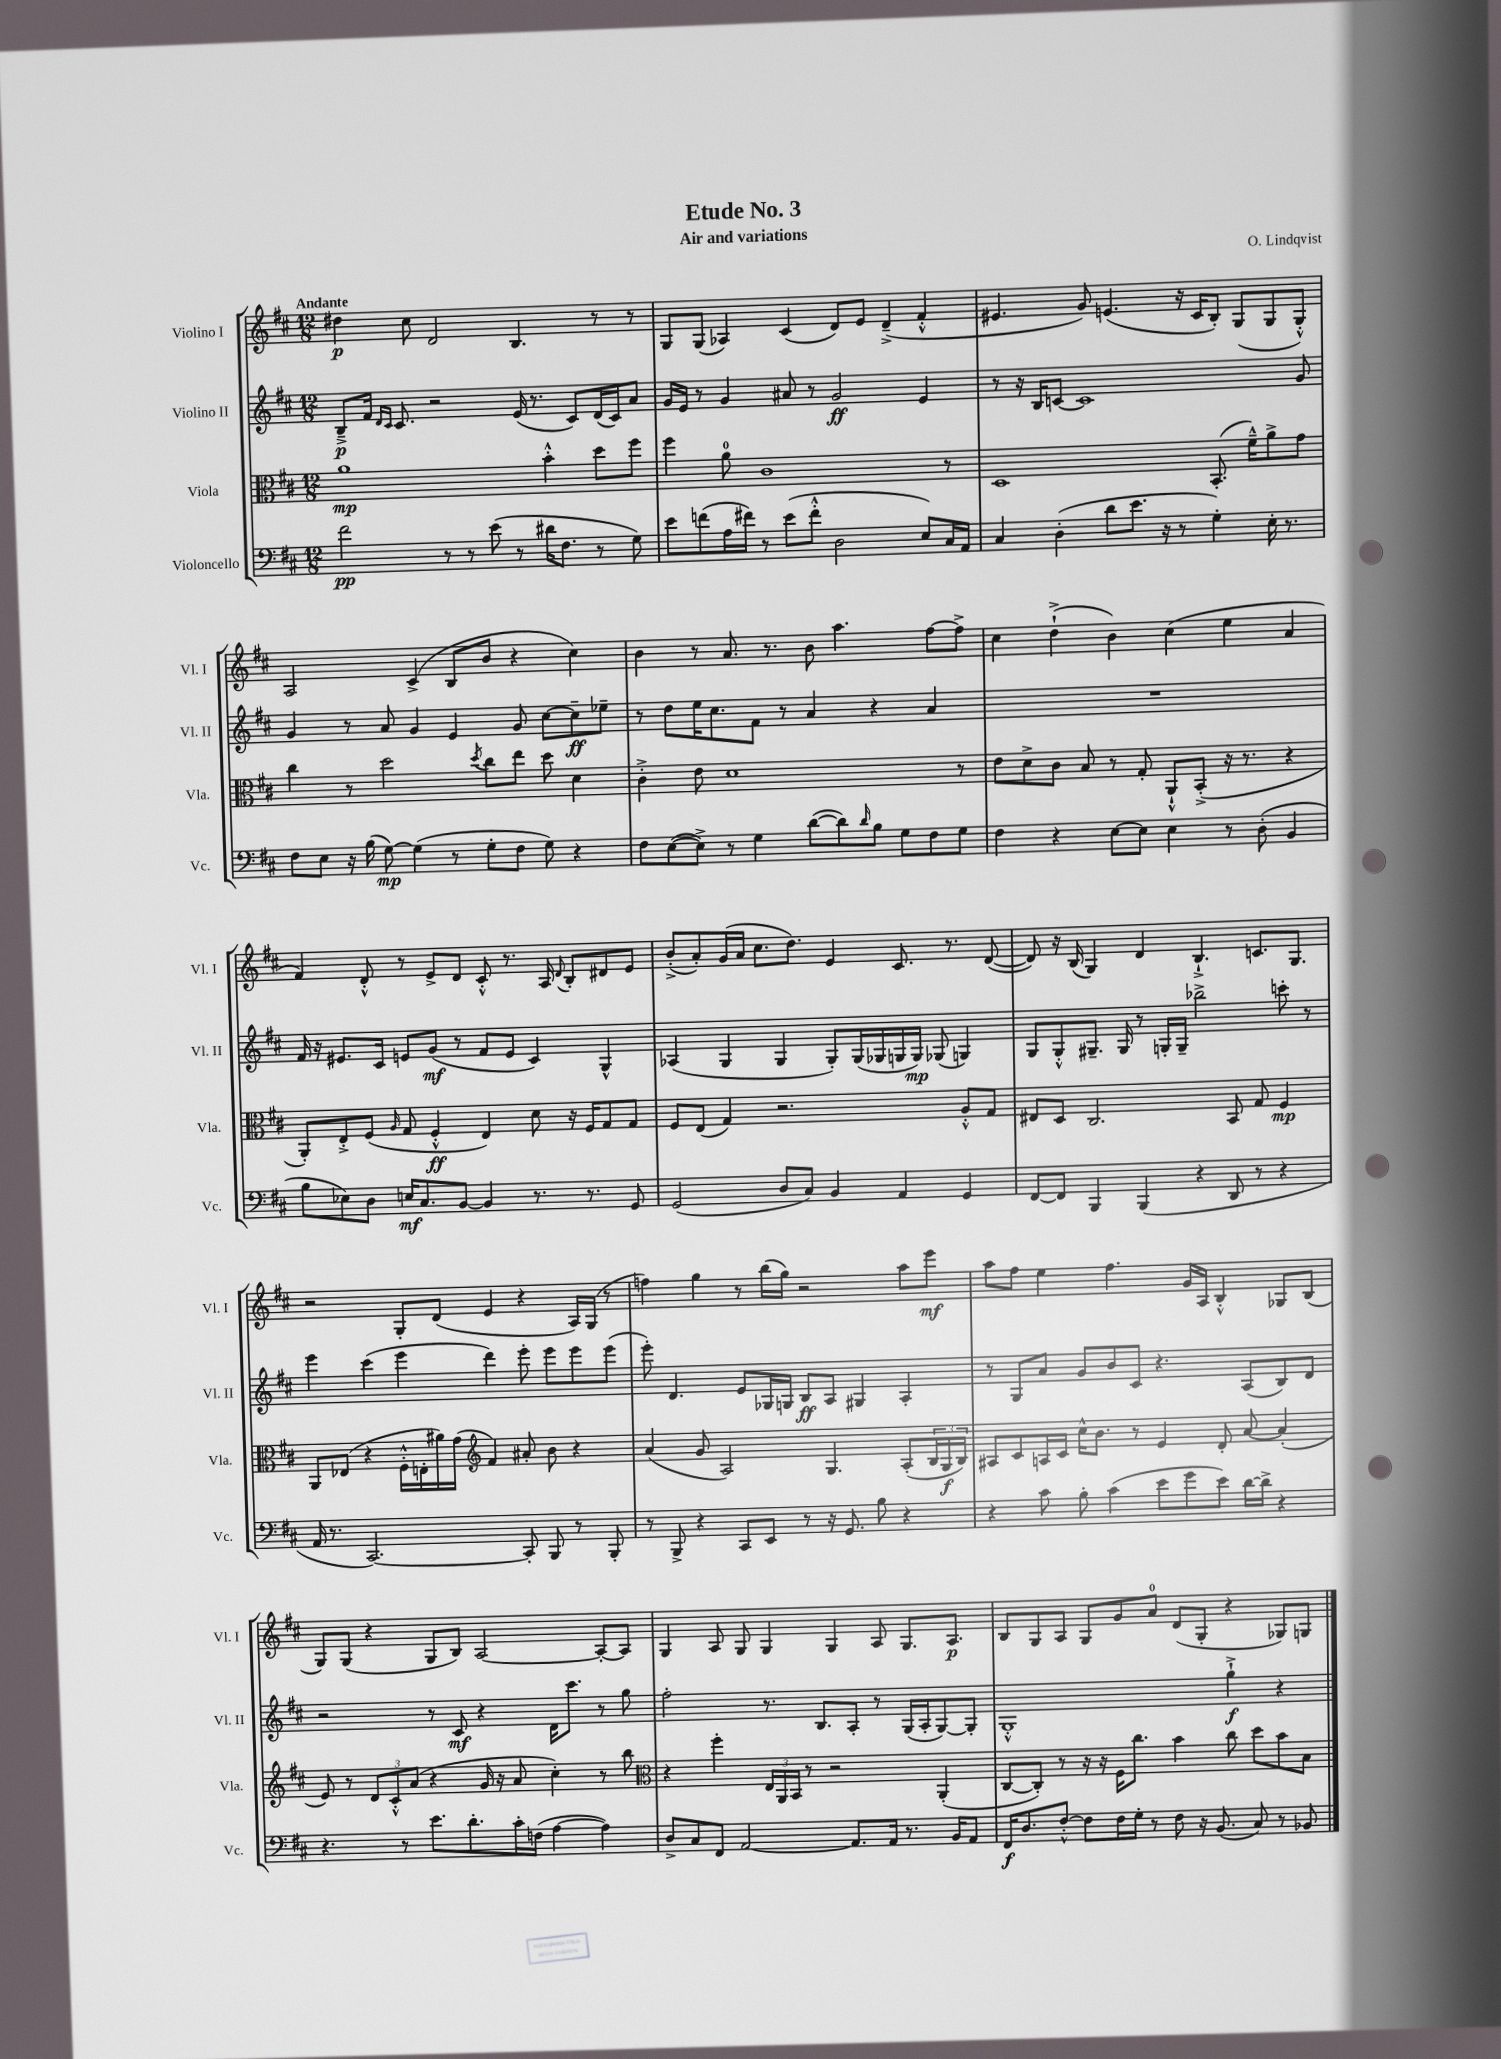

**kern	**dynam	**kern	**dynam	**kern	**dynam	**kern	**dynam
*part4	*part4	*part3	*part3	*part2	*part2	*part1	*part1
*staff4	*staff4	*staff3	*staff3	*staff2	*staff2	*staff1	*staff1
*I"Violoncello	*	*I"Viola	*	*I"Violino II	*	*I"Violino I	*
*I'Vc.	*	*I'Vla.	*	*I'Vl. II	*	*I'Vl. I	*
*clefF4	*	*clefC3	*	*clefG2	*	*clefG2	*
*k[f#c#]	*	*k[f#c#]	*	*k[f#c#]	*	*k[f#c#]	*
*M12/8	*	*M12/8	*	*M12/8	*	*M12/8	*
=1	=1	=1	=1	=1	=1	=1	=1
!	!	!	!	!	!	!LO:TX:a:B:t=Andante	!
2f#\	pp	1a	mp	8B~^/L	p	4dd#X\	p
.	.	.	.	16f#/Jk	.	.	.
.	.	.	.	16qqd/LL	.	.	.
.	.	.	.	16qqc#/JJ	.	.	.
.	.	.	.	8.c#/	.	.	.
.	.	.	.	.	.	8cc#\	.
.	.	.	.	2r	.	2d/	.
8r	.	.	.	.	.	.	.
8r	.	.	.	.	.	.	.
(8e\	.	.	.	.	.	.	.
8r	.	.	.	(16e/	.	4.B/	.
.	.	.	.	8.r	.	.	.
16d#X\KL	.	4b'^^\	.	.	.	.	.
8.F#\J	.	.	.	.	.	.	.
.	.	.	.	8c#/L)	.	.	.
8r	.	8dd\L	.	(16d/L	.	8r	.
.	.	.	.	16c#/J)	.	.	.
8G\)	.	8ff#\J	.	8a/J	.	8r	.
=2	=2	=2	=2	=2	=2	=2	=2
8e\L	.	4ff#\	.	16g/LL	.	8G/L	.
.	.	.	.	16e/JJ	.	.	.
(8fn\	.	.	.	8r	.	(8G/J	.
16A\L	.	8a\	.	4g/	.	4A-X/)	.
16f#X\JJ)	.	.	.	.	.	.	.
8r	.	1c#	.	.	.	.	.
(8e\L	.	.	.	8a#X/	.	(4c#/	.
8f#'^^\J	.	.	.	8r	.	.	.
2D\	.	.	.	2g/	ff	8d/L)	.
.	.	.	.	.	.	8e/J	.
.	.	.	.	.	.	(4d~^/	.
8E/L)	.	.	.	4e/	.	4f#'^^/	.
16C#/L	.	8r	.	.	.	.	.
16AA/JJ	.	.	.	.	.	.	.
=3	=3	=3	=3	=3	=3	=3	=3
4C#/	.	1D	.	8r	.	4.e#X/	.
.	.	.	.	16r	.	.	.
.	.	.	.	16B/KL	.	.	.
(4D'\	.	.	.	[8cn/J	.	.	.
.	.	.	.	1c]	.	8g/)	.
8d\L	.	.	.	.	.	(4.en/	.
8.e\J	.	.	.	.	.	.	.
16r	.	.	.	.	.	.	.
8r	.	.	.	.	.	16r	.
.	.	.	.	.	.	16c#/KL	.
4G'\)	.	(8.BB'/	.	.	.	8B'/J)	.
.	.	.	.	.	.	(8G/L	.
.	.	16f#~^^\KL)	.	.	.	.	.
16E'\	.	8a^\	.	.	.	8G/	.
8.r	.	.	.	.	.	.	.
.	.	8g\J	.	8g/	.	8G'^^/J)	.
!!LO:LB:g=z
=4	=4	=4	=4	=4	=4	=4	=4
8F#\L	.	4cc#\	.	4g/	.	2A/	.
8E\J	.	.	.	.	.	.	.
16r	.	8r	.	8r	.	.	.
(16B\	.	.	.	.	.	.	.
[8G\)	mp	2dd\	.	8a/	.	.	.
(4G\]	.	.	.	4g/	.	(4c#^/	.
8r	.	.	.	4e/	.	8B/L	.
.	.	8qdd/	.	.	.	.	.
8G'\L	.	8cc#\L	.	.	.	8b/J	.
8F#\J	.	8ee\J	.	8g/	.	4r	.
8G\)	.	8dd\	.	[8cc#\L	.	.	.
4r	.	4d\	.	8cc#~\]	ff	4cc#\)	.
.	.	.	.	8ee-X~\J	.	.	.
=5	=5	=5	=5	=5	=5	=5	=5
8F#\L	.	4c#'^\	.	8r	.	4b\	.
([8E\	.	.	.	8dd\L	.	.	.
8E^\J])	.	8e\	.	16ee\K	.	8r	.
.	.	.	.	8.cc#\	.	.	.
8r	.	1d	.	.	.	8.a/	.
4G\	.	.	.	8f#\J	.	.	.
.	.	.	.	.	.	8.r	.
.	.	.	.	8r	.	.	.
([8d\L	.	.	.	4a/	.	8b\	.
8d\])	.	.	.	.	.	4.aa\	.
16qqd/	.	.	.	.	.	.	.
8B\J	.	.	.	4r	.	.	.
8G\L	.	.	.	.	.	.	.
8F#\	.	.	.	4a/	.	[8ff#\L	.
8G\J	.	8r	.	.	.	8ff#^\J]	.
=6	=6	=6	=6	=6	=6	=6	=6
4F#\	.	8e\L	.	1.r	.	4cc#\	.
.	.	8d^\	.	.	.	.	.
4r	.	8c#\J	.	.	.	(4dd`^\	.
.	.	8B/	.	.	.	.	.
[8E\L	.	8r	.	.	.	4b\)	.
8E\J]	.	8G'/	.	.	.	.	.
4E\	.	8AA`^^/L	.	.	.	(4cc#\	.
.	.	(8BB'^/J	.	.	.	.	.
8r	.	16r	.	.	.	4ee\	.
.	.	8.r	.	.	.	.	.
(8D'\	.	.	.	.	.	.	.
4BB/	.	4r	.	.	.	4a/	.
!!LO:LB:g=z
=7	=7	=7	=7	=7	=7	=7	=7
8B\L	.	8AA'/L)	.	16f#/	.	4f#/)	.
.	.	.	.	16r	.	.	.
8E-X\)	.	8E'^/	.	8.e#X/L	.	.	.
8D\J	.	(8F#/J	.	.	.	8d'^^/	.
.	.	.	.	16c#/Jk	.	.	.
.	.	16qqA/	.	.	.	.	.
16En/KL	mf	8G/	.	8en/L	.	8r	.
8.C#/	.	.	.	.	.	.	.
.	.	4F#'^^/	ff	(8g/J	mf	8e^/L	.
[8BB/J	.	.	.	8r	.	8d/J	.
4BB/]	.	4E/)	.	8f#/L	.	8c#'^^/	.
.	.	.	.	8e/J	.	8.r	.
8.r	.	8d\	.	4c#/)	.	.	.
.	.	.	.	.	.	16A/	.
.	.	.	.	.	.	8qqd/	.
.	.	16r	.	.	.	8B'/L	.
8.r	.	16F#/KL	.	.	.	.	.
.	.	8G/	.	4G^^/	.	8d#X/	.
8GG/	.	8G/J	.	.	.	8e/J	.
=8	=8	=8	=8	=8	=8	=8	=8
(2GG/	.	8F#/L	.	(4A-X/	.	(8b'^/L	.
.	.	(8E/J	.	.	.	8a'/)	.
.	.	4G/)	.	4G/	.	(16g/L	.
.	.	.	.	.	.	16a/JJ	.
.	.	.	.	.	.	8.cc#\L	.
8D/L	.	2.r	.	4G/	.	.	.
.	.	.	.	.	.	8.dd\J)	.
8C#/J)	.	.	.	.	.	.	.
4BB/	.	.	.	8G'/L)	.	4e/	.
.	.	.	.	(16G/L	.	.	.
.	.	.	.	16G-X/	.	.	.
4AA/	.	.	.	16Gn/	.	8.c#/	.
.	.	.	.	16G/JJ)	mp	.	.
.	.	.	.	(8G-X/	.	.	.
.	.	.	.	.	.	8.r	.
4GG/	.	8A'^^/L	.	4Gn/)	.	.	.
.	.	8G/J	.	.	.	([8d/	.
=9	=9	=9	=9	=9	=9	=9	=9
[8FF#/L	.	8E#X/L	.	8G/L	.	8d/])	.
8FF#/J]	.	8D/J	.	8G'^^/	.	16r	.
.	.	.	.	.	.	(16B/	.
4BBB/	.	2.C#/	.	8.G#X~/J	.	4G/)	.
.	.	.	.	16G#/	.	.	.
(4BBB/	.	.	.	8r	.	4d/	.
.	.	.	.	16Gn'/LL	.	.	.
.	.	.	.	16G~/JJ	.	.	.
4r	.	.	.	2bb-X^\	.	4.B`^/	.
8DD/	.	8BB/	.	.	.	.	.
8r	.	8G/	.	.	.	8.cn/L	.
4r	.	4F#/	mp	8cccn'\	.	.	.
.	.	.	.	.	.	8.G/J	.
.	.	.	.	8r	.	.	.
!!LO:LB:g=z
=10	=10	=10	=10	=10	=10	=10	=10
16AA/	.	8AA/L	.	4eee\	.	2r	.
8.r	.	.	.	.	.	.	.
.	.	(8E-X/J	.	.	.	.	.
[2.CC#/)	.	4r	.	(4ccc#\	.	.	.
.	.	16F#'^^\LL	.	4eee\	.	8G'/L	.
.	.	16En'\	.	.	.	.	.
.	.	16a#X\)	.	.	.	(8d/J	.
.	.	(16g\JJ	.	.	.	.	.
*	*	*clefG2	*	*	*	*	*
.	.	4f#/)	.	4ddd\)	.	4e/	.
8CC#'/]	.	8a#X'/	.	8eee'\	.	4r	.
8BBB/	.	8b\	.	8eee\L	.	.	.
8r	.	4r	.	8eee\	.	16A/LL)	.
.	.	.	.	.	.	(16G/JJ	.
8BBB'/	.	.	.	(8eee\J	.	8r	.
=11	=11	=11	=11	=11	=11	=11	=11
8r	.	(4a/	.	8eee'\)	.	4ffn\)	.
8BBB^/	.	.	.	4.d/	.	.	.
4r	.	8g/	.	.	.	4gg\	.
.	.	2A/)	.	.	.	.	.
8CC#/L	.	.	.	8e/L	.	8r	.
8EE/J	.	.	.	16G-X/L	.	(16bb\LL	.
.	.	.	.	16Gn/JJ	.	16gg\JJ)	.
8r	.	.	.	8B/L	ff	2r	.
16r	.	4.G/	.	8A/J	.	.	.
8.GG/	.	.	.	.	.	.	.
.	.	.	.	4G#X/	.	.	.
8B\	.	.	.	.	.	.	.
4r	.	(8A'/L	.	4A'/	.	8aa\L	.
.	.	24B/L	.	.	.	8eee\J	mf
.	.	24G/	f	.	.	.	.
.	.	24B/JJ)	.	.	.	.	.
=12	=12	=12	=12	=12	=12	=12	=12
4r	.	8A#X/L	.	8r	.	8aa\L	.
.	.	8c#/	.	8G/L	.	8ff#\J	.
8c#\	.	16An/L	.	8a/J	.	4ee\	.
.	.	16c#/JJ	.	.	.	.	.
8B'\	.	16cc#^^\KL	.	8g/L	.	.	.
.	.	8.b\J	.	.	.	.	.
(4c#\	.	.	.	8b/	.	4.ff#\	.
.	.	8r	.	8c#/J	.	.	.
8e\L	.	4e/	.	4.r	.	.	.
8g\	.	.	.	.	.	16g/LL	.
.	.	.	.	.	.	16A/JJ	.
8e\J)	.	8d'/	.	.	.	4B'^^/	.
[16d\LL	.	[8a/	.	(8A/L	.	.	.
16d^\JJ]	.	.	.	.	.	.	.
4r	.	(4a'/]	.	8B/)	.	8G-X/L	.
.	.	.	.	8d/J	.	(8B/J	.
!!LO:LB:g=z
=13	=13	=13	=13	=13	=13	=13	=13
4.r	.	8e/)	.	2r	.	8G/L)	.
.	.	8r	.	.	.	(8G/J	.
.	.	12d/L	.	.	.	4r	.
.	.	12c#'^^/	.	.	.	.	.
8r	.	.	.	.	.	.	.
.	.	(12a/J	.	.	.	.	.
8.e\L	.	4r	.	8r	.	8G/L	.
.	.	.	.	8c#/	mf	8B/J)	.
8.d'\	.	.	.	.	.	.	.
.	.	16g/	.	4r	.	[2A/	.
.	.	16r	.	.	.	.	.
16c#'\L	.	8a/	.	.	.	.	.
(16Fn\JJ	.	.	.	.	.	.	.
[4A\	.	4cc#'\)	.	16d\KL	.	.	.
.	.	.	.	8.ccc#\J	.	.	.
4A\])	.	8r	.	8r	.	8A'/L_	.
.	.	8bb\	.	8gg\	.	8A/J]	.
=14	=14	=14	=14	=14	=14	=14	=14
*	*	*clefC3	*	*	*	*	*
8D^/L	.	4r	.	2ff#'\	.	4G/	.
8C#/	.	.	.	.	.	.	.
8FF#/J	.	4ff#'\	.	.	.	8A/	.
[2AA/	.	.	.	.	.	8G/	.
.	.	24E/LL	.	8.r	.	4G/	.
.	.	24AA/	.	.	.	.	.
.	.	24BB/JJ	.	.	.	.	.
.	.	8r	.	.	.	.	.
.	.	.	.	8.B/L	.	.	.
.	.	2r	.	.	.	4G/	.
8.AA/L]	.	.	.	8A'/J	.	.	.
.	.	.	.	8r	.	8A/	.
16AA/Jk	.	.	.	.	.	.	.
8.r	.	.	.	(16G/LL	.	8.G/L	.
.	.	.	.	16A'/J	.	.	.
.	.	(4AA'/	.	[8G/)	.	.	.
16BB/KL	.	.	.	.	.	8.A/J	p
8AA/J	.	.	.	8G'/J]	.	.	.
=15	=15	=15	=15	=15	=15	=15	=15
16FF#/KL	f	[8C#/L	.	1G'^^	.	8B/L	.
8.D/	.	.	.	.	.	.	.
.	.	8C#'/J])	.	.	.	8G/	.
[8F#'^^/J	.	8r	.	.	.	8A/J	.
8F#\L]	.	16r	.	.	.	8G/L	.
.	.	16r	.	.	.	.	.
16F#\L	.	16F#\KL	.	.	.	8g/	.
16G'\JJ	.	8.cc#\J	.	.	.	.	.
8r	.	.	.	.	.	8a/J	.
8F#\	.	4b\	.	.	.	(8d/L	.
16r	.	.	.	.	.	8G'/J	.
(8.BB/	.	.	.	.	.	.	.
.	.	8cc#\	.	4gg`^\	f	4r	.
8C#/)	.	8dd\L	.	.	.	.	.
8r	.	8b\	.	4r	.	8G-X/L)	.
8BB-X/	.	8B\J	.	.	.	8Gn/J	.
==	==	==	==	==	==	==	==
*-	*-	*-	*-	*-	*-	*-	*-
